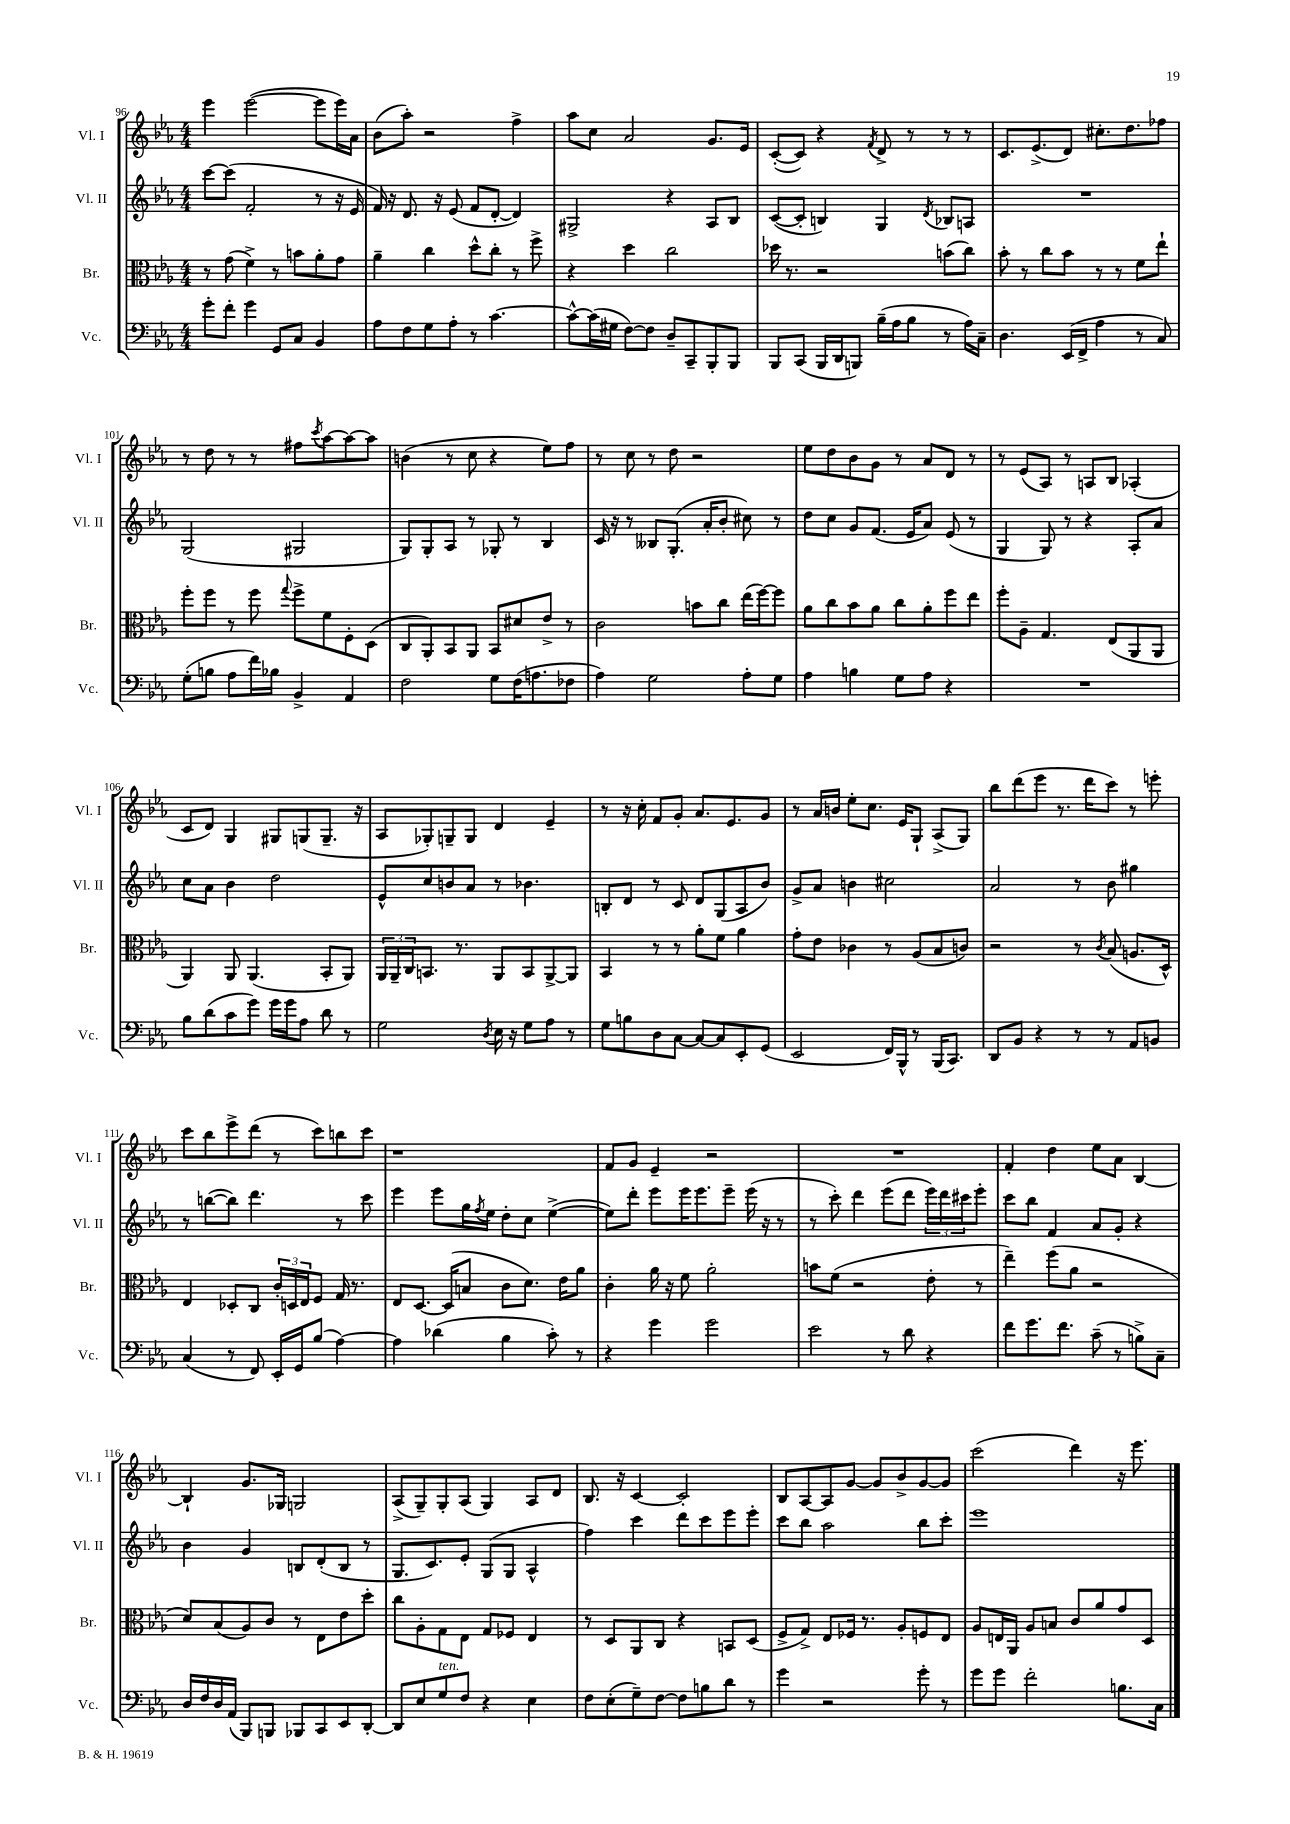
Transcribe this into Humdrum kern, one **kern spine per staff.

**kern	**kern	**kern	**kern
*part4	*part3	*part2	*part1
*staff4	*staff3	*staff2	*staff1
*I"Vc.	*I"Br.	*I"Vl. II	*I"Vl. I
*I'Vc.	*I'Br.	*I'Vl. II	*I'Vl. I
*clefF4	*clefC3	*clefG2	*clefG2
*k[b-e-a-]	*k[b-e-a-]	*k[b-e-a-]	*k[b-e-a-]
*M4/4	*M4/4	*M4/4	*M4/4
=96	=96	=96	=96
8g'\L	8r	[8ccc\L	4eee-\
8f'\J	(8g\	(8ccc\J]	.
4g\	4f^\)	2f'/	([2eee-\
8GG/L	8r	.	.
8C/J	8bn\L	.	.
4BB-/	8a-'\	8r	8eee-\L]
.	8g\J	16r	16eee-\L)
.	.	16e-/	16a-\JJ
=97	=97	=97	=97
8A-\L	4a-~\	16f/)	(8b-\L
.	.	16r	.
8F\	.	8.d/	8aa-'\J)
8G\	4cc\	.	2r
.	.	16r	.
8A-'\J	.	(8e-/	.
8r	8dd^^\L	8f/L	.
[4.c\	8cc'\J	[8d'/J	.
.	8r	4d/])	4ff^\
.	8ff^\	.	.
=98	=98	=98	=98
8c^^\L_	4r	2G#X^/	8aa-\L
(16c\L]	.	.	8cc\J
16G#X\JJ	.	.	.
[8F\L)	4dd\	.	2a-/
8F\J]	.	.	.
8D~/L	2cc\	4r	.
8CC~/	.	.	.
8BBB-'/	.	8A-/L	8.g/L
8BBB-/J	.	8B-/J	.
.	.	.	16e-/Jk
=99	=99	=99	=99
8BBB-/L	16dd-X\	([8c/L	([8c'/L
.	8.r	.	.
(8CC/J	.	8c'/J]	8c/J])
16BBB-/LL	2r	4Bn/)	4r
16DD/J	.	.	.
8BBBn/J)	.	.	.
.	.	.	8qf/
(16B-~\LL	.	4G/	8d^/
16A-\J	.	.	.
8B-\J	.	.	8r
.	.	8qd/	.
8r	(8bn\L	8B-X/L	8r
16A-\LL)	8cc\J)	8An/J	8r
16C~\JJ	.	.	.
=100	=100	=100	=100
4.D\	8b-'\	1r	8.c/L
.	8r	.	.
.	.	.	(8.e-^/
.	8cc\L	.	.
(16EE-/LL	8b-\J	.	8d/J)
16FF^/JJ	.	.	.
4A-\	8r	.	8.cc#X'\L
.	8r	.	.
.	.	.	8.dd\
8r	8f\L	.	.
8C/)	8ee-`\J	.	8ff-X\J
!!LO:LB:g=z
=101	=101	=101	=101
(8G'\L	8ff'\L	(2G/	8r
8Bn\J	8ff\J	.	8dd\
8A-\L	8r	.	8r
16f\L)	8ff\	.	8r
16B-X\JJ	.	.	.
.	8qqgg/	.	.
4BB-^/	8ff^\L	2G#X/	8ff#X\L
.	.	.	8qccc/
.	8f\	.	[8aa-\
4AA-/	8F'\	.	8aa-\_
.	(8D\J	.	8aa-\J]
=102	=102	=102	=102
2F\	8C/L	8G/L)	(4bn\
.	8AA-'/)	8G'/	.
.	8BB-/	8A-/J	8r
.	8AA-/J	8r	8cc\
8G\L	8BB-/L	8G-X'/	4r
(16F\K	8d#X/	8r	.
8.An\	.	.	.
.	8e-^/J	4B-/	8ee-\L)
8F-X\J	8r	.	8ff\J
=103	=103	=103	=103
4A-\)	2c\	16c/	8r
.	.	16r	.
.	.	8r	8cc\
2G\	.	8B--X/L	8r
.	.	(8.G'/J	8dd\
.	8bn\L	.	2r
.	.	16a-'/KL	.
.	8cc\J	8b-'/J	.
8A-'\L	(16ee-\LL	8cc#X\)	.
.	[16ff\J)	.	.
8G\J	8ff\J]	8r	.
=104	=104	=104	=104
4A-\	8a-\L	8dd\L	8ee-\L
.	8cc\	8cc\J	8dd\
4Bn\	8b-\	8g/L	8b-\
.	8a-\J	(8.f/J	8g\J
8G\L	8cc\L	.	8r
.	.	16e-/KL	.
8A-\J	8a-'\	8a-/J)	8a-/L
4r	8ff\	(8e-/	8d/J
.	8ee-\J	8r	8r
=105	=105	=105	=105
1r	8ff'\L	4G/	8r
.	8A-~\J	.	(8e-/L
.	4.G/	8G/)	8A-/J)
.	.	8r	8r
.	.	4r	8An/L
.	(8E-/L	.	8B-/J
.	8AA-/	8A-'/L	(4A-X'/
.	8AA-/J	8a-/J	.
!!LO:LB:g=z
=106	=106	=106	=106
8B-\L	4AA-/)	8cc\L	8c/L
(8d\	.	8a-\J	8d/J)
8c\	8AA-/	4b-\	4G/
8g\J)	(4.AA-/	.	.
16g\LL	.	2dd\	8G#X/L
16g\J	.	.	.
8A-\J	.	.	(8Gn/
8d\	8BB-'/L	.	8.G~/J
8r	8AA-/J)	.	.
.	.	.	16r
=107	=107	=107	=107
2G\	24AA-/LL	8e-^^/L	8A-/L
.	24AA-~/	.	.
.	24C/J	.	.
.	8.BBn/J	8cc/	8G-X'/)
.	.	8bn/	8Gn~/
.	8.r	.	.
.	.	8a-/J	8G/J
8qD/	.	.	.
16E-\	8AA-/L	8r	4d/
16r	.	.	.
8G\L	8BB/	4.b-X\	.
8A-\J	[8AA-^/	.	4e-~/
8r	8AA-/J]	.	.
=108	=108	=108	=108
8G\L	4BB-/	8Bn'/L	8r
8Bn\	.	8d/J	16r
.	.	.	16cc'\
8D\	8r	8r	8f/L
[8C\J	8r	8c/	8g'/J
8C/L_	8a-'\L	8d/L	8.a-/L
8C/]	8f\J	(8G/	.
.	.	.	8.e-/
8EE-'/	4a-\	8A-/	.
(8GG/J	.	8b-/J)	8g/J
=109	=109	=109	=109
2EE-/	8g'\L	8g^/L	8r
.	8e-\J	8a-/J	16a-/LL
.	.	.	16bn/JJ
.	4c-X\	4bn\	8ee-'\L
.	.	.	8.cc\J
16FF/LL)	8r	2cc#X\	.
16BBB-^^/JJ	.	.	16e-/KL
8r	(8A-/L	.	8G`/J
(16BBB-/KL	8B-/	.	(8A-^/L
8.CC/J)	.	.	.
.	8cn/J)	.	8G/J)
=110	=110	=110	=110
8DD/L	2r	2a-/	8bb-\L
8BB-/J	.	.	(8ddd\
4r	.	.	8eee-\J
.	.	.	8.r
8r	8r	8r	.
.	.	.	16ddd\KL
.	8qc/	.	.
8r	(8B-/	8b-\	8ccc\J)
8AA-/L	8.An/L	4gg#X\	8r
8BBn/J	.	.	8eeen'\
.	16D^^/Jk)	.	.
!!LO:LB:g=z
=111	=111	=111	=111
(4C/	4E-/	8r	8ccc\L
.	.	([8bbn\L	8bb-\
8r	8D-X'/L	8bb\J])	8eee-^\
8FF/)	8C/J	4.ddd\	(8ddd\J
16EE-'/LL	24c'/LL	.	8r
.	24Dn/	.	.
16GG/J	.	.	.
.	24E-/J	.	.
(8B-/J	8F/J	.	8ccc\L)
[4A-\)	16G/	8r	8bbn\
.	8.r	.	.
.	.	8ccc\	8ccc\J
=112	=112	=112	=112
4A-\]	8E-/L	4eee-\	1r
.	[8.D/J	.	.
(4d-X\	.	8eee-\L	.
.	(16D/KL]	.	.
.	8Bn/J	16gg\L	.
.	.	8qff/	.
.	.	16ee-\JJ	.
4B-\	8c\L	8dd'\L	.
.	8.d\J)	8cc\J	.
8c'\)	.	([4ee-^\	.
.	16e-\KL	.	.
8r	8a-\J	.	.
=113	=113	=113	=113
4r	4c'\	8ee-\L])	8f/L
.	.	8ddd'\J	8g/J
4g\	16a-\	8eee-\L	4e-~/
.	16r	.	.
.	8f\	16eee-\K	.
.	.	8.eee-\	.
2g\	2a-'\	.	2r
.	.	8eee-~\J	.
.	.	(16eee-\	.
.	.	16r	.
.	.	8r	.
=114	=114	=114	=114
2e-\	8bn\L	8r	1r
.	(8f\J	8ccc'\)	.
.	2r	4ddd\	.
8r	.	(8eee-\L	.
8d\	.	8ddd\J	.
4r	8e-'\	24eee-\LL)	.
.	.	24ddd\	.
.	.	24ccc#X\J	.
.	8r	8eee-'\J	.
=115	=115	=115	=115
8f\L	4ee-~\)	8ccc\L	4f'/
8.g\	.	8bb-\J	.
.	(8ff\L	4f/	4dd\
8.f\J	.	.	.
.	8a-\J	.	.
(8c~\	2r	8a-/L	8ee-\L
8r	.	8g'/J	8a-\J
8Bn^\L)	.	4r	[4B-/
8C~\J	.	.	.
!!LO:LB:g=z
=116	=116	=116	=116
16D/LL	8d/L)	4b-\	4B-`/]
16F/	.	.	.
16D/	(8B-/	.	.
(16AA-/JJ	.	.	.
8BBB-/L)	8A-/)	4g/	8.g/L
8BBBn/J	8c/J	.	.
.	.	.	16G-X/Jk
8BBB-X/L	8r	8Bn/L	2Gn/
8CC/	8E-\L	(8d'/	.
8EE-/	8e-\	8B/J	.
[8DD'/J	8dd'\J	8r	.
=117	=117	=117	=117
8DD/L]	8cc\L	8.G/L	(8A-^/L
8E-/	8A-'\	.	8G~/)
.	.	8.c/)	.
!LO:TX:a:i:t=ten.	!	!	!
8G/	8G\	.	8G'/
8F/J	8E-\J	8e-'/J	(8A-/J
4r	8G/L	(8G/L	4G/)
.	8F-X/J	8G/J	.
4E-\	4E-/	4A-^^/	8A-/L
.	.	.	8d/J
=118	=118	=118	=118
8F\L	8r	4ff\)	8.B-/
(8E-'\	8D/L	.	.
.	.	.	16r
8G~\)	8AA-/	4ccc\	[4c/
[8F\J	8C/J	.	.
8F\L]	4r	8ddd\L	2c'/]
8Bn\	.	8ccc\	.
8d\J	8BBn/L	8eee-\	.
8r	(8D/J	8eee-'\J	.
=119	=119	=119	=119
4g\	8F^/L	8ccc\L	8B-/L
.	8G^/J)	8bb-\J	[8A-/
2r	8E-/L	2aa-\	8A-/]
.	16F-X/Jk	.	[8g/J
.	8.r	.	.
.	.	.	8g/L]
.	8A-'/L	.	8b-^/
8g'\	8Fn/	8bb-\L	[8g/
8r	8E-/J	8ccc'\J	8g/J]
=120	=120	=120	=120
8g\L	8A-/L	1eee-	(2ccc\
8g\J	16En/L	.	.
.	16AA-/JJ	.	.
2f'\	8A-/L	.	.
.	8Bn/J	.	.
.	8c/L	.	4ddd\)
.	8a-/	.	.
8.Bn\L	8g/	.	16r
.	.	.	8.eee-\
.	8D/J	.	.
16C\Jk	.	.	.
==	==	==	==
*-	*-	*-	*-
